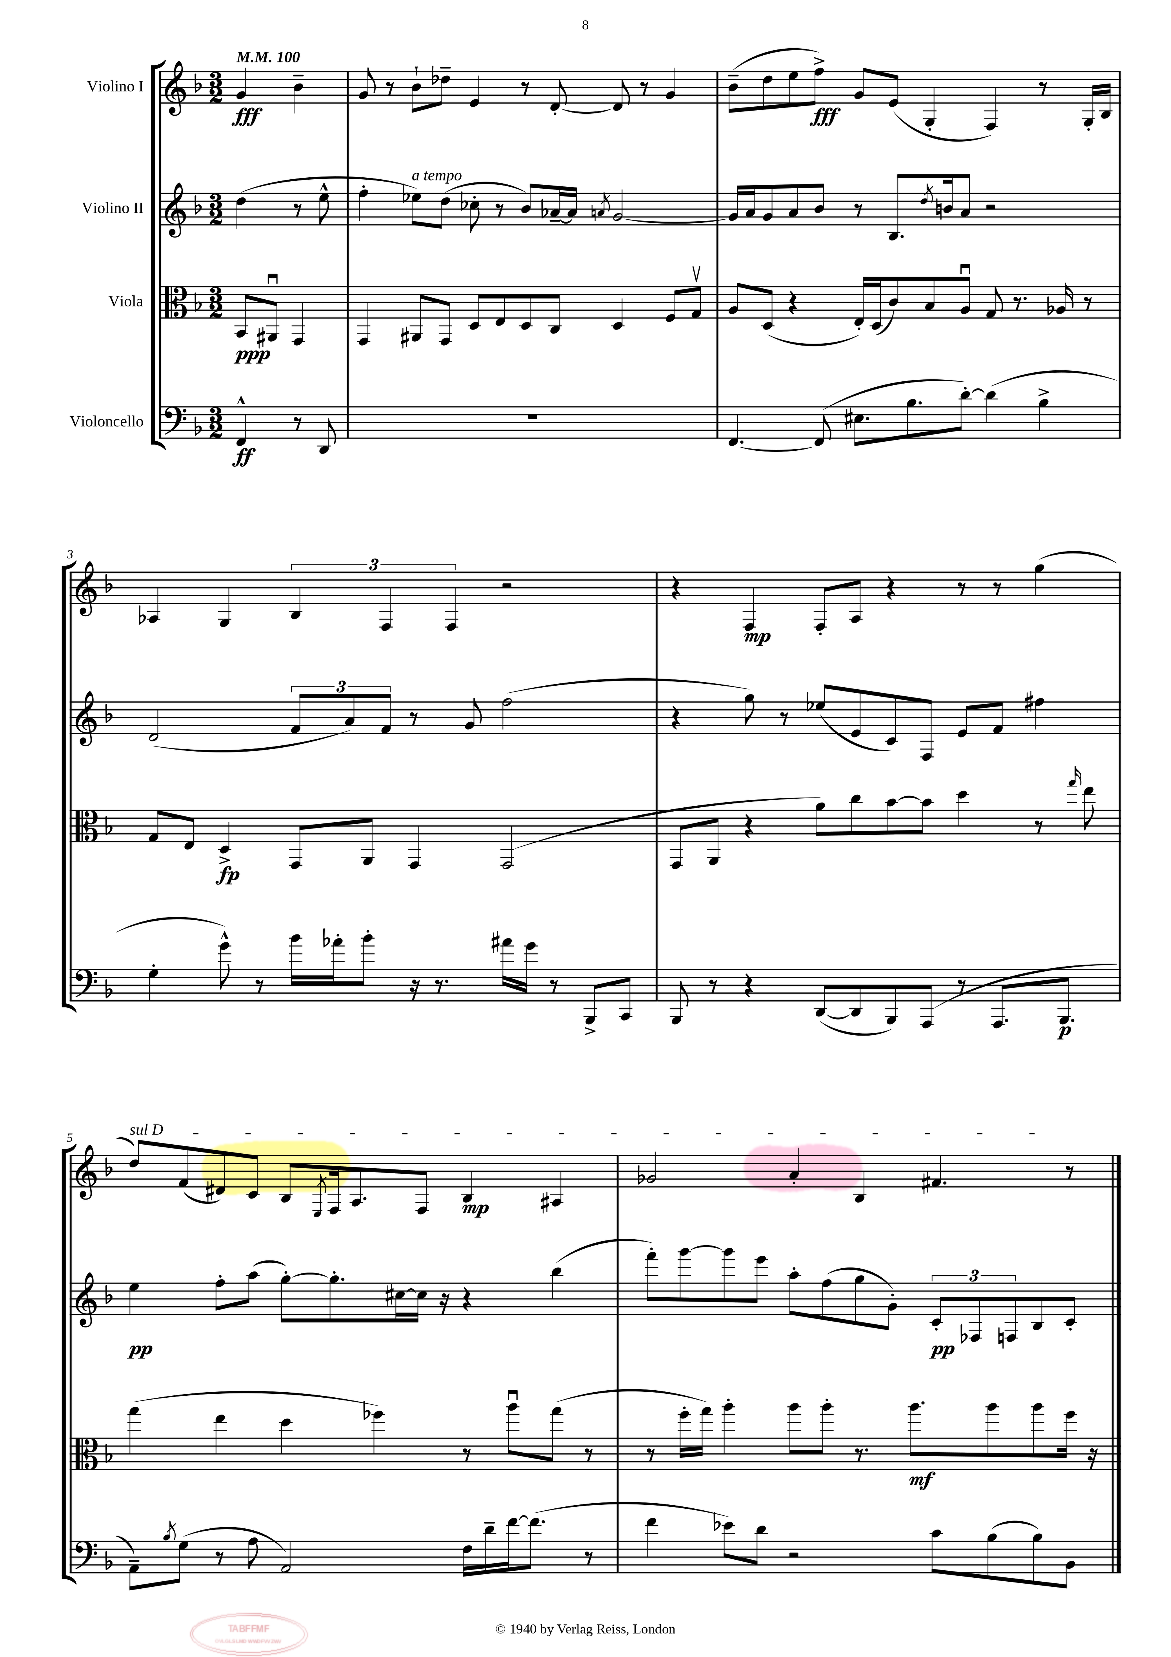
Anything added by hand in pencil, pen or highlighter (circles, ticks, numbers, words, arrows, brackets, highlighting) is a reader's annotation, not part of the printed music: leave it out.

**kern	**kern	**kern	**kern
*staff4	*staff3	*staff2	*staff1
*clefF4	*clefC3	*clefG2	*clefG2
*k[b-]	*k[b-]	*k[b-]	*k[b-]
*M3/2	*M3/2	*M3/2	*M3/2
*MM100	*MM100	*MM100	*MM100
4FF^^	8BB-	(4dd	4g
.	8AA#u	.	.
8r	4GG	8r	4b-~
8DD	.	8ee^^	.
=	=	=	=
1.r	4GG	4ff'	8g
.	.	.	8r
.	8AA#	8ee-)	8b-`
.	8GG	(8dd	8dd-~
.	8D	8cc-'	4e
.	8E	8r	.
.	8D	8b-)	8r
.	8C	[16a-~	[8d'
.	.	16a-]	.
.	.	8qa	.
.	4D	[2g	8d]
.	.	.	8r
.	8F	.	4g
.	8Gv	.	.
=	=	=	=
[4.FF	8A	16g]	(8b-~
.	.	16a	.
.	(8D	8g	8dd
.	4r	8a	8ee
(8FF]	.	8b-	8ff^)
8.E#	16E')	8r	8g
.	(16D	.	.
.	8c)	8.B-	(8e
8.B-	.	.	.
.	8B-	.	4G'
.	.	8qdd	.
.	.	16b	.
[8d')	8Au	8a	.
(4d]	8G	2r	4F)
.	8.r	.	.
4B-^	.	.	8r
.	16A-	.	.
.	8r	.	16G'
.	.	.	16B-
=	=	=	=
4G'	8G	(2d	4A-
.	8E	.	.
8g^^)	4D^	.	4G
8r	.	.	.
16b-	8GG	12f	6B-
16a-'	.	.	.
.	.	12a)	.
8b-'	8AA	.	.
.	.	12f	6F
16r	4GG	8r	.
8.r	.	.	.
.	.	.	6F
.	.	8g	.
16a#	(2GG	(2ff	2r
16g	.	.	.
8r	.	.	.
8BBB-^	.	.	.
8CC	.	.	.
=	=	=	=
8BBB-	8GG	4r	4r
8r	8AA	.	.
4r	4r	8gg)	4F
.	.	8r	.
([8DD	8a)	(8ee-	8F'
8DD]	8cc	8e	8A
8BBB-)	[8b-	8c)	4r
(8AAA	8b-]	8F	.
8r	4dd	8e	8r
8.AAA	.	8f	8r
.	8r	4ff#	(4gg
8.BBB-	.	.	.
.	16qqgg	.	.
.	8ee	.	.
=	=	=	=
8AA~)	(4gg	4ee	8dd)
8qB-	.	.	.
(8G	.	.	(8f
8r	4ee	8ff'	8d#)
8A	.	(8aa	8c
2AA)	4dd	[8gg')	8B-
.	.	.	8qE
.	.	8.gg']	16F
.	.	.	8.A
.	4ff-)	.	.
.	.	[16cc#	.
.	.	16cc#]	8F
.	.	16r	.
16F	8r	4r	4B-
16d~	.	.	.
[16f	8aau	.	.
(8.f]	.	.	.
.	(8gg	(4bb-	4A#
8r	8r	.	.
=	=	=	=
4f	8r	8fff')	2g-
.	16ff'	[8ggg	.
.	16gg)	.	.
8e-)	4aa'	8ggg]	.
8d	.	8eee	.
2r	8aa	8aa'	4a'
.	8aa'	(8ff	.
.	8.r	8gg	4B-
.	.	8g')	.
.	8.aa	.	.
8c	.	12c'	4.f#
.	.	12F-	.
(8B-	8aa	.	.
.	.	12F	.
8B-)	8aa	8B-	.
8BB-	16ff	8c'	8r
.	16r	.	.
==	==	==	==
*-	*-	*-	*-
